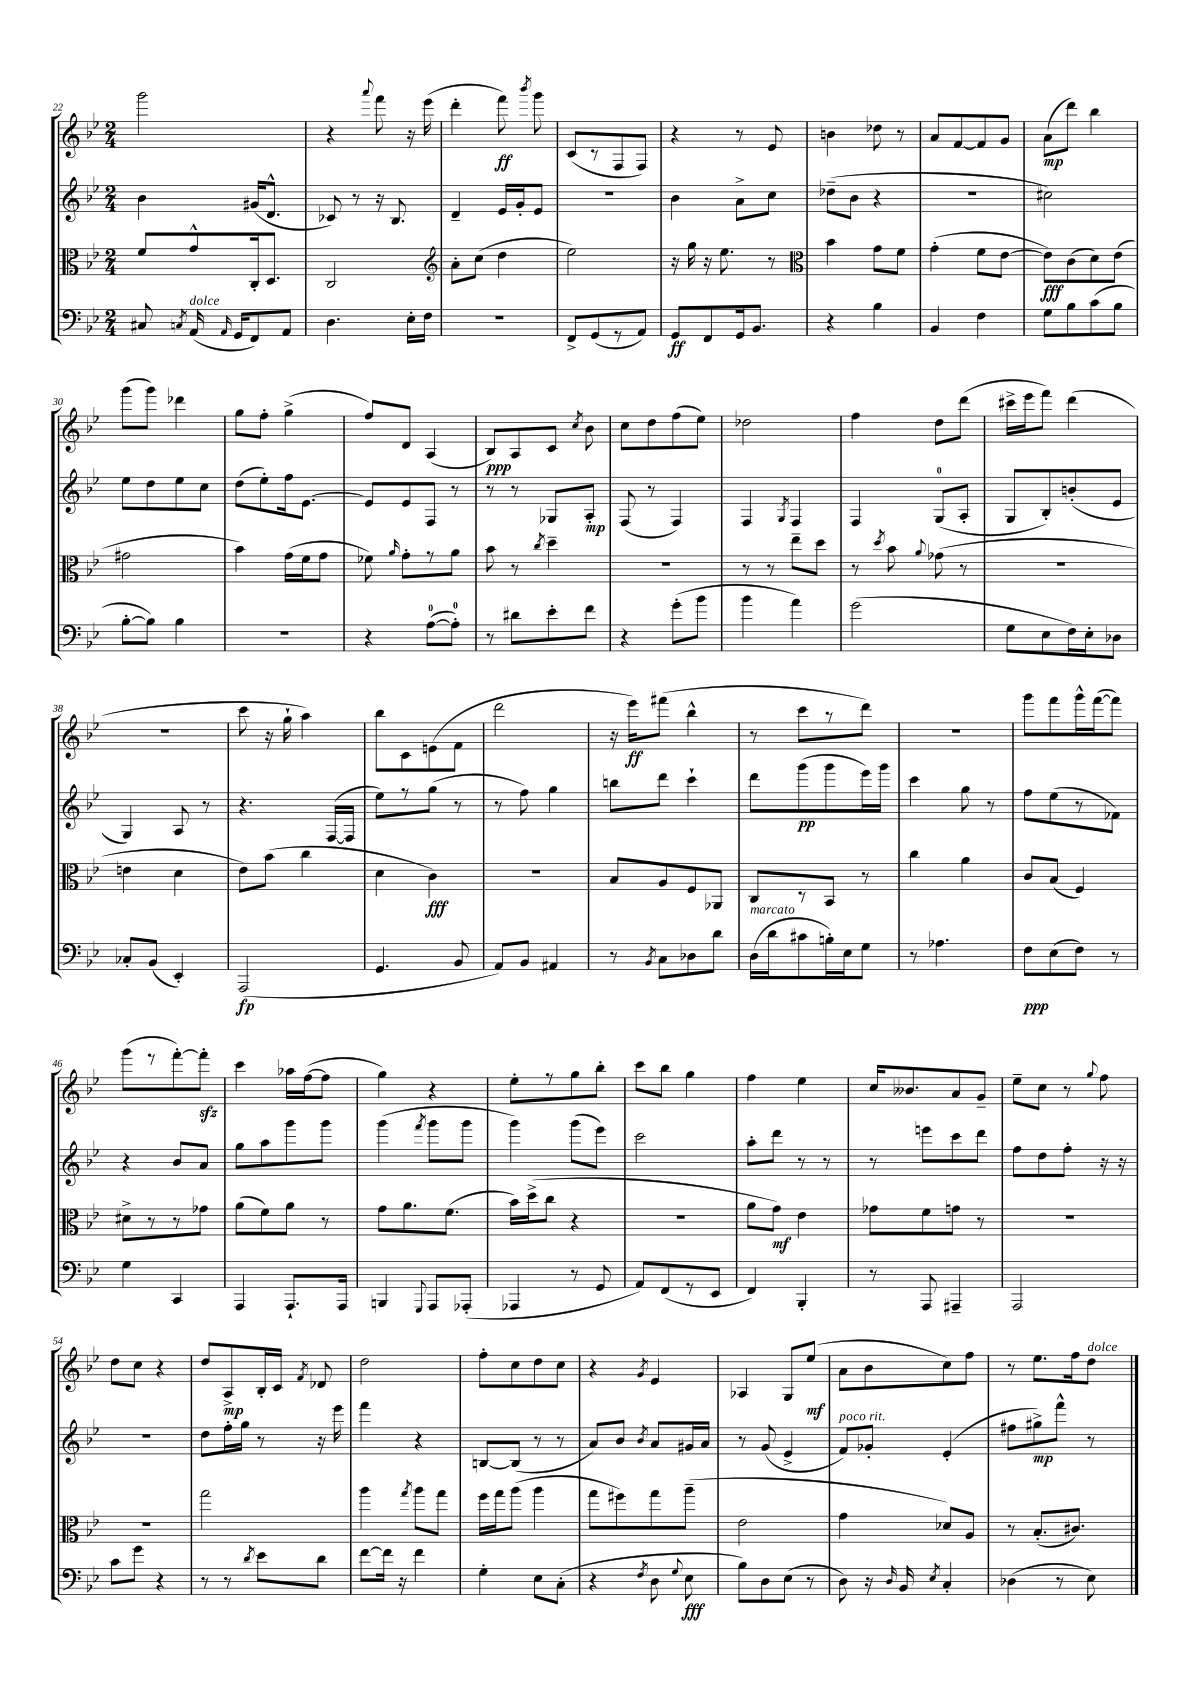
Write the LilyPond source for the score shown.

<<
\new StaffGroup <<
\new Staff = "s0" {
    \clef treble \key bes \major \numericTimeSignature \time 2/4
    \autoBeamOff g'''2 |
    r4 \appoggiatura { a'''8 } f'''8 r16 ees'''16( |
    d'''4-. f'''8\ff) \acciaccatura { bes'''8 } g'''8 |
    c'8[( r8 f8 f8]) |
    r4 r8 ees'8 |
    b'4 des''8 r8 |
    a'8[ f'8~ f'8 g'8] |
    a'8[\mp( d'''8]) bes''4 |
    g'''8[( g'''8]) des'''4 |
    g''8[ f''8]-. g''4->( |
    f''8[) d'8] a4( |
    bes8[\ppp) a8 c'8] \acciaccatura { c''8 } bes'8 |
    c''8[ d''8 f''8( ees''8]) |
    des''2 |
    f''4 d''8[ d'''8]( |
    cis'''16[-> ees'''16 f'''8]) d'''4( |
    r2 |
    c'''8 r16 g''16-! a''4) |
    bes''8[ c'8 e'8( f'8] |
    d'''2 |
    r16 ees'''16[\ff) fis'''8]( bes''4-^ |
    r8 c'''8[ r8 d'''8]) |
    R2 |
    g'''8[ f'''8 g'''16-^ f'''16~( f'''8]) |
    g'''8[( r8 f'''8~-.) f'''8]-.\sfz |
    c'''4 aes''16[ f''16~( f''8] |
    g''4) r4 |
    ees''8[-. r8 g''8 bes''8]-. |
    c'''8[ bes''8] g''4 |
    f''4 ees''4 |
    c''16[ beses'8. a'8 g'8]-- |
    ees''8[-- c''8] r8 \appoggiatura { g''8 } f''8 |
    d''8[ c''8] r4 |
    d''8[ a8->\mp bes16-. c'16] \acciaccatura { f'8 } des'8 |
    d''2 |
    f''8[-. c''8 d''8 c''8] |
    r4 \acciaccatura { g'8 } ees'4 |
    aes4 g8[ ees''8]\mf( |
    a'8[ bes'8 c''8) f''8] |
    r8 ees''8.[ f''16 d''8]^\markup { \italic "dolce" } \bar "|." |
}
\new Staff = "s1" {
    \clef treble \key bes \major \numericTimeSignature \time 2/4
    \autoBeamOff bes'4 gis'16[( d'8.]-^ |
    ces'8) r8 r16 bes8. |
    d'4-- ees'16[ g'16-. ees'8] |
    r2 |
    bes'4 a'8[-> c''8] |
    des''8[--( bes'8] r4 |
    R2 |
    cis''2) |
    ees''8[ d''8 ees''8 c''8] |
    d''8[( ees''8-.) f''16 ees'8.]~ |
    ees'8[ ees'8 f8] r8 |
    r8 r8 ges8[ a8]-.\mp |
    f8( r8 f4) |
    f4 \acciaccatura { g8 } f4 |
    f4 g8[-0( a8]-. |
    g8[ bes8-.) b'8-.( ees'8] |
    g4) a8 r8 |
    r4. f16[~( f16] |
    ees''8[) r8 g''8]( r8 |
    r8 f''8) g''4 |
    b''8[ d'''8] c'''4-! |
    d'''8[ g'''8\pp( g'''8 ees'''16) g'''16] |
    c'''4 g''8 r8 |
    f''8[ ees''8( r8 fes'8]) |
    r4 bes'8[ a'8] |
    g''8[ a''8 g'''8 g'''8] |
    g'''4( \acciaccatura { f'''8 } g'''8[ g'''8] |
    g'''4) g'''8[( ees'''8]) |
    c'''2 |
    a''8[-. d'''8] r8 r8 |
    r8 e'''8[ c'''8 d'''8] |
    f''8[ d''8 f''8]-. r16 r16 |
    r2 |
    d''8[ f''16-. g''16] r8 r16 ees'''16 |
    f'''4 r4 |
    b8[~ b8]( r8 r8 |
    a'8[) bes'8] \acciaccatura { bes'8 } a'8[ gis'16 a'16] |
    r8 g'8( ees'4-> |
    f'8[^\markup { \italic "poco rit." }) ges'8]-. ees'4-.( |
    fis''8[ gis''8->\mp) f'''8]-^ r8 \bar "|." |
}
\new Staff = "s2" {
    \clef alto \key bes \major \numericTimeSignature \time 2/4
    \autoBeamOff f'8[ g'8-^ c16-. d8.] |
    c2 |
    \clef treble a'8[-. c''8]( d''4 |
    ees''2) |
    r16 g''16 r16 ees''8. r8 |
    \clef alto bes'4 g'8[ f'8] |
    g'4-.( f'8[ ees'8]~ |
    ees'8[\fff) c'8( d'8) ees'8]( |
    gis'2 |
    bes'4) g'16[( f'16 g'8] |
    fes'8) \grace { a'16 } g'8[-. r8 a'8] |
    bes'8 r8 \acciaccatura { c''8 } d''4-- |
    r2 |
    r8 r8 ees''8[-- d''8] |
    r8 \acciaccatura { d''8 } bes'8 \appoggiatura { a'8 } ges'8( r8 |
    r2 |
    e'4 d'4 |
    ees'8[) bes'8]( c''4 |
    d'4 c'4\fff) |
    r2 |
    bes8[ a8 f8 aes,8] |
    c8[ r8 bes,8] r8 |
    c''4 a'4 |
    c'8[ bes8]( f4) |
    dis'8[-> r8 r8 ges'8] |
    a'8[( f'8) a'8] r8 |
    g'8[ a'8. f'8.]( |
    bes'16[) d''16->( c''8] r4 |
    R2 |
    a'8[ g'8]\mf) ees'4 |
    ges'8[ f'8 g'8] r8 |
    R2 |
    R2 |
    g''2 |
    a''4 \acciaccatura { g''8 } a''8[ g''8] |
    f''16[ g''16 a''8]( a''4 |
    g''8[ fis''8) g''8 a''8]--( |
    ees'2 |
    g'4 des'8[) a8] |
    r8 bes8.[-.( cis'8.]) \bar "|." |
}
\new Staff = "s3" {
    \clef bass \key bes \major \numericTimeSignature \time 2/4
    \autoBeamOff cis8 \acciaccatura { c8 } a,16^\markup { \italic "dolce" }( \grace { a,16 } g,16[ f,8) a,8] |
    d4. ees16[-. f16] |
    r2 |
    f,8[-> g,8( r8 a,8]) |
    g,8[\ff f,8 g,16 bes,8.] |
    r4 bes4 |
    bes,4 f4 |
    g8[ bes8 c'8( bes8] |
    bes8[~-. bes8]) bes4 |
    R2 |
    r4 a8[-0~( a8]-0-.) |
    r8 dis'8[ ees'8-. f'8] |
    r4 g'8[-.( bes'8] |
    bes'4 a'4) |
    g'2( |
    g8[ ees8 f16) ees16-. des8] |
    ces8[-. bes,8]( ees,4-.) |
    a,,2\fp( |
    g,4. bes,8 |
    a,8[) bes,8] ais,4 |
    r8 \acciaccatura { bes,8 } c8[ des8 d'8] |
    d16[^\markup { \italic "marcato" }( d'16 cis'8 b16-.) ees16 g8] |
    r8 aes4. |
    f8[\ppp ees8( f8]) r8 |
    g4 c,4 |
    a,,4 a,,8.[-! a,,16] |
    b,,4 \appoggiatura { g,,8 } a,,8[ aes,,8]-.( |
    aes,,4 r8 g,8 |
    a,8[) f,8( r8 ees,8] |
    f,4) bes,,4-. |
    r8 a,,8 ais,,4-- |
    a,,2 |
    c'8[ g'8] r4 |
    r8 r8 \acciaccatura { d'8 } ees'8[ d'8] |
    f'8[~ f'16] r16 f'4 |
    g4-. ees8[ c8]-.( |
    r4 \acciaccatura { f8 } d8 \appoggiatura { g8 } ees8\fff |
    bes8[) d8 ees8]( r8 |
    d8) r16 \grace { d16 } bes,16 \acciaccatura { ees8 } c4-. |
    des4( r8 ees8) \bar "|." |
}
>>
>>
\layout { \context { \Score currentBarNumber = #22 } }
